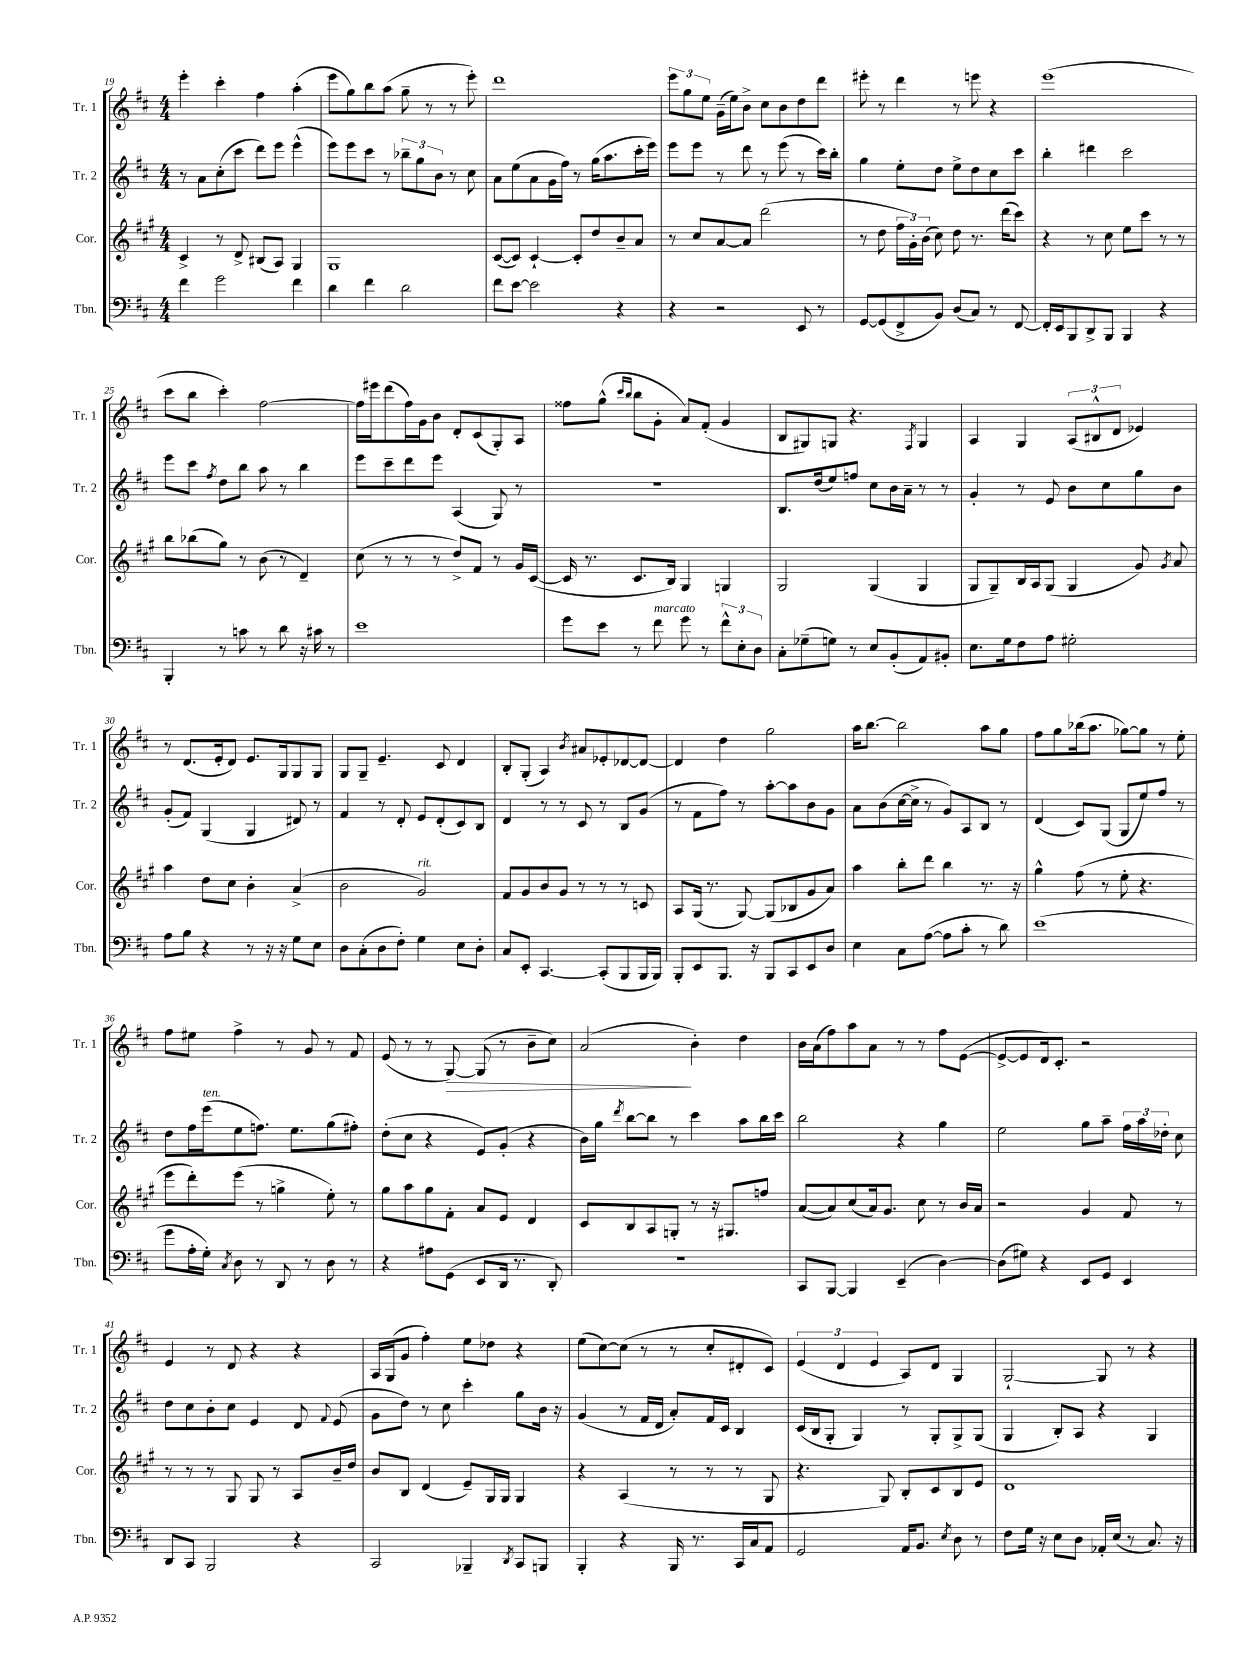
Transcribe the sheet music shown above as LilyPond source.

<<
\new StaffGroup <<
\new Staff = "s0" \with { instrumentName = "Tr. 1" shortInstrumentName = "Tr. 1" } {
    \clef treble \key d \major \numericTimeSignature \time 4/4
    \autoBeamOff e'''4-. cis'''4-. fis''4 a''4-.( |
    e'''8[ g''8) b''8 a''8]( g''8-- r8 r8 e'''8-.) |
    d'''1 |
    \tuplet 3/2 { e'''8[ g''8 e''8] } g'16[--( e''16) b'8]-> cis''8[ b'8 d''8 d'''8] |
    eis'''8-. r8 d'''4 r8 e'''8 r4 |
    e'''1( |
    cis'''8[ b''8] cis'''4-.) fis''2~ |
    fis''16[ eis'''16 d'''8( fis''16) g'16 b'8] d'8[-. cis'8( g8-.) a8] |
    fisis''8[ g''8]-^( \grace { cis'''16[ b''16] } b''8[ g'8]-. a'8[) fis'8]-.( g'4 |
    b8[ gis8) g8] r4. \acciaccatura { fis8 } g4 |
    a4 g4 \tuplet 3/2 { a8[( bis8-^ d'8] } ees'4) |
    r8 d'8.[( e'16-. d'8]) e'8.[ g16 g8 g8] |
    g8[ g8]-- e'4.-- cis'8 d'4 |
    b8[-. g8]-.( a4) \acciaccatura { b'8 } ais'8[ ees'8-. des'8~ des'8]~ |
    des'4 d''4 g''2 |
    a''16[ b''8.]~ b''2 a''8[ g''8] |
    fis''8[ g''8 bes''16( a''8.] ges''8[~) ges''8] r8 e''8-. |
    fis''8[ eis''8] fis''4-> r8 g'8 r8 fis'8 |
    e'8( r8 r8 g8~\>) g8( r8 b'8[-- cis''8]) |
    a'2\!( b'4-.) d''4 |
    b'16[ a'16( fis''8) a''8 a'8] r8 r8 fis''8[ e'8]~( |
    e'8[~-> e'8 d'16) cis'8.]-. r2 |
    e'4 r8 d'8 r4 r4 |
    a16[ g16( g'8] fis''4-.) e''8[ des''8] r4 |
    e''8[( cis''8~) cis''8]( r8 r8 cis''8[-. dis'8-. cis'8]) |
    \tuplet 3/2 { e'4( d'4 e'4 } a8[) d'8] g4 |
    g2~-! g8 r8 r4 \bar "|." |
}
\new Staff = "s1" \with { instrumentName = "Tr. 2" shortInstrumentName = "Tr. 2" } {
    \clef treble \key d \major \numericTimeSignature \time 4/4
    \autoBeamOff r8 a'8[ cis''8-.( cis'''8] d'''8[) e'''8] e'''4-^( |
    e'''8[) e'''8 cis'''8] r8 \tuplet 3/2 { bes''8[-- g''8 b'8] } r8 cis''8 |
    a'8[ e''8( a'8 g'16 fis''16]) r8 g''16[( a''8. cis'''16-. e'''16]) |
    e'''8[ e'''8] r8 d'''8 r8 e'''8( r8 cis'''16[) b''16]-. |
    g''4 e''8[-. d''8] e''8[-> d''8 cis''8 cis'''8] |
    b''4-. dis'''4 cis'''2 |
    e'''8[ cis'''8] \acciaccatura { fis''8 } d''8[ b''8] a''8 r8 b''4 |
    e'''8[ cis'''8-- d'''8 e'''8] a4( g8) r8 |
    R1 |
    b8.[ d''16( e''8) f''8] cis''8[ b'16 a'16]-- r8 r8 |
    g'4-. r8 e'8 b'8[ cis''8 g''8 b'8] |
    g'8[-.( fis'8]) g4( g4 dis'8) r8 |
    fis'4 r8 d'8-. e'8[ d'8-.( cis'8) b8] |
    d'4 r8 r8 cis'8 r8 b8[ g'8]( |
    r8 fis'8[ fis''8]) r8 a''8[~-. a''8 b'8 g'8] |
    a'8[ b'8( cis''16~ cis''16]-> r8 g'8[) a8 b8] r8 |
    d'4( cis'8[) g8]( g8[ e''8) fis''8] r8 |
    d''8[ fis''16 e'''16^\markup { \italic "ten." }( e''8 f''8.]) e''8.[ g''8( fis''8]-.) |
    d''8[-.( cis''8] r4 e'8[) g'8]-.( r4 |
    b'16[) g''16] \acciaccatura { d'''8 } b''8[~ b''8] r8 cis'''4 a''8[ b''16 cis'''16] |
    b''2 r4 g''4 |
    e''2 g''8[ a''8]-- \tuplet 3/2 { fis''16[ a''16 des''16]-. } cis''8 |
    d''8[ cis''8 b'8-. cis''8] e'4 d'8 \appoggiatura { fis'8 } e'8( |
    g'8[ d''8]) r8 cis''8 cis'''4-. g''8[ b'16] r16 |
    g'4( r8 fis'16[ d'16] a'8[-.) fis'16 cis'16] b4 |
    cis'16[( b16 g8]-. g4) r8 g8[-. g8-> g8]( |
    g4 b8[-.) a8] r4 g4 \bar "|." |
}
\new Staff = "s2" \with { instrumentName = "Cor." shortInstrumentName = "Cor." } {
    \clef treble \key a \major \numericTimeSignature \time 4/4
    \autoBeamOff cis'4-> r8 d'8-> bis8[( a8]) gis4 |
    gis1 |
    cis'8[~( cis'8]) cis'4~-! cis'8[-. d''8 b'8-- a'8] |
    r8 cis''8[ a'8~ a'8] d'''2( |
    r8 d''8 \tuplet 3/2 { fis''16[ gis'16-.) b'16]( } cis''8) d''8 r8. d'''16[( cis'''8]) |
    r4 r8 cis''8 e''8[ cis'''8] r8 r8 |
    b''8[ bes''8( gis''8]) r8 b'8( r8 d'4--) |
    cis''8( r8 r8 r8 d''8[->) fis'8] r8 gis'16[ cis'16]~( |
    cis'16 r8. cis'8.[ b16]) gis4 g4 |
    gis2 gis4( gis4 |
    gis8[ gis8--) b16 a16 gis8]( gis4 gis'8) \acciaccatura { gis'8 } a'8 |
    a''4 d''8[ cis''8] b'4-. a'4->( |
    b'2 gis'2^\markup { \italic "rit." }) |
    fis'8[ gis'8 b'8 gis'8] r8 r8 r8 c'8 |
    a8[ gis16]( r8. gis8~) gis8[( bes8 gis'8 a'8]) |
    a''4 b''8[-. d'''8] b''4 r8. r16 |
    gis''4-^ fis''8( r8 e''8-. r4. |
    e'''8[ d'''8-.) e'''8]( r8 g''4-> e''8-.) r8 |
    gis''8[ a''8 gis''8 fis'8]-. a'8[ e'8] d'4 |
    cis'8[ b8 a8 g8]-. r8 r16 gis8.[ f''8] |
    a'8[~( a'8) cis''8( a'16) gis'8.] cis''8 r8 b'16[ a'16] |
    r2 gis'4 fis'8 r8 |
    r8 r8 r8 gis8 gis8 r8 a8[ b'16-- d''16] |
    b'8[ b8] d'4( e'8[--) gis16 gis16] gis4 |
    r4 a4( r8 r8 r8 gis8 |
    r4. gis8) b8[-. cis'8 b8 e'8] |
    d'1 \bar "|." |
}
\new Staff = "s3" \with { instrumentName = "Tbn." shortInstrumentName = "Tbn." } {
    \clef bass \key d \major \numericTimeSignature \time 4/4
    \autoBeamOff fis'4 g'2 fis'4 |
    d'4 fis'4 d'2 |
    fis'8[ e'8]~ e'2 r4 |
    r4 r2 e,8 r8 |
    g,8[~ g,8( fis,8-> b,8]) d8[( cis8]) r8 fis,8~ |
    fis,16[-. e,16 b,,8 d,8-> b,,8] b,,4 r4 |
    b,,4-. r8 c'8 r8 d'8 r16 cis'16 r8 |
    e'1 |
    g'8[ e'8] r8 fis'8^\markup { \italic "marcato" } g'8 r8 \tuplet 3/2 { fis'8[-^ e8-. d8] } |
    cis8[-. ges8--( g8]) r8 e8[ b,8-.( a,8) bis,8]-. |
    e8.[ g16 fis8 a8] gis2-. |
    a8[ b8] r4 r8 r16 r16 g8[ e8] |
    d8[ cis8-.( d8 fis8]-.) g4 e8[ d8]-. |
    cis8[ e,8]-. cis,4.~ cis,8[-.( b,,8 b,,16 b,,16]) |
    b,,8[-. e,8 b,,8.] r16 b,,8[ cis,8 e,8 d8] |
    e4 cis8[ a8]~( a8[ cis'8]-. r8 d'8) |
    e'1( |
    g'8[ a16-. g16]-.) \acciaccatura { cis8 } d8 r8 d,8 r8 d8 r8 |
    r4 ais8[ g,8]( e,8[ d,16] r8. d,8-.) |
    R1 |
    cis,8[ b,,8]~ b,,4 e,4--( d4~) |
    d8[( gis8]) r4 e,8[ g,8] e,4 |
    d,8[ cis,8] b,,2 r4 |
    cis,2 bes,,4-- \acciaccatura { d,8 } cis,8[ b,,8] |
    b,,4-. r4 b,,16 r8. cis,16[ cis16 a,8] |
    g,2 a,16[ b,8.] \acciaccatura { e8 } d8 r8 |
    fis8[ g16] r16 e8[ d8] aes,16[-. e16]( r8 cis8.) r16 \bar "|." |
}
>>
>>
\layout { \context { \Score currentBarNumber = #19 } }
